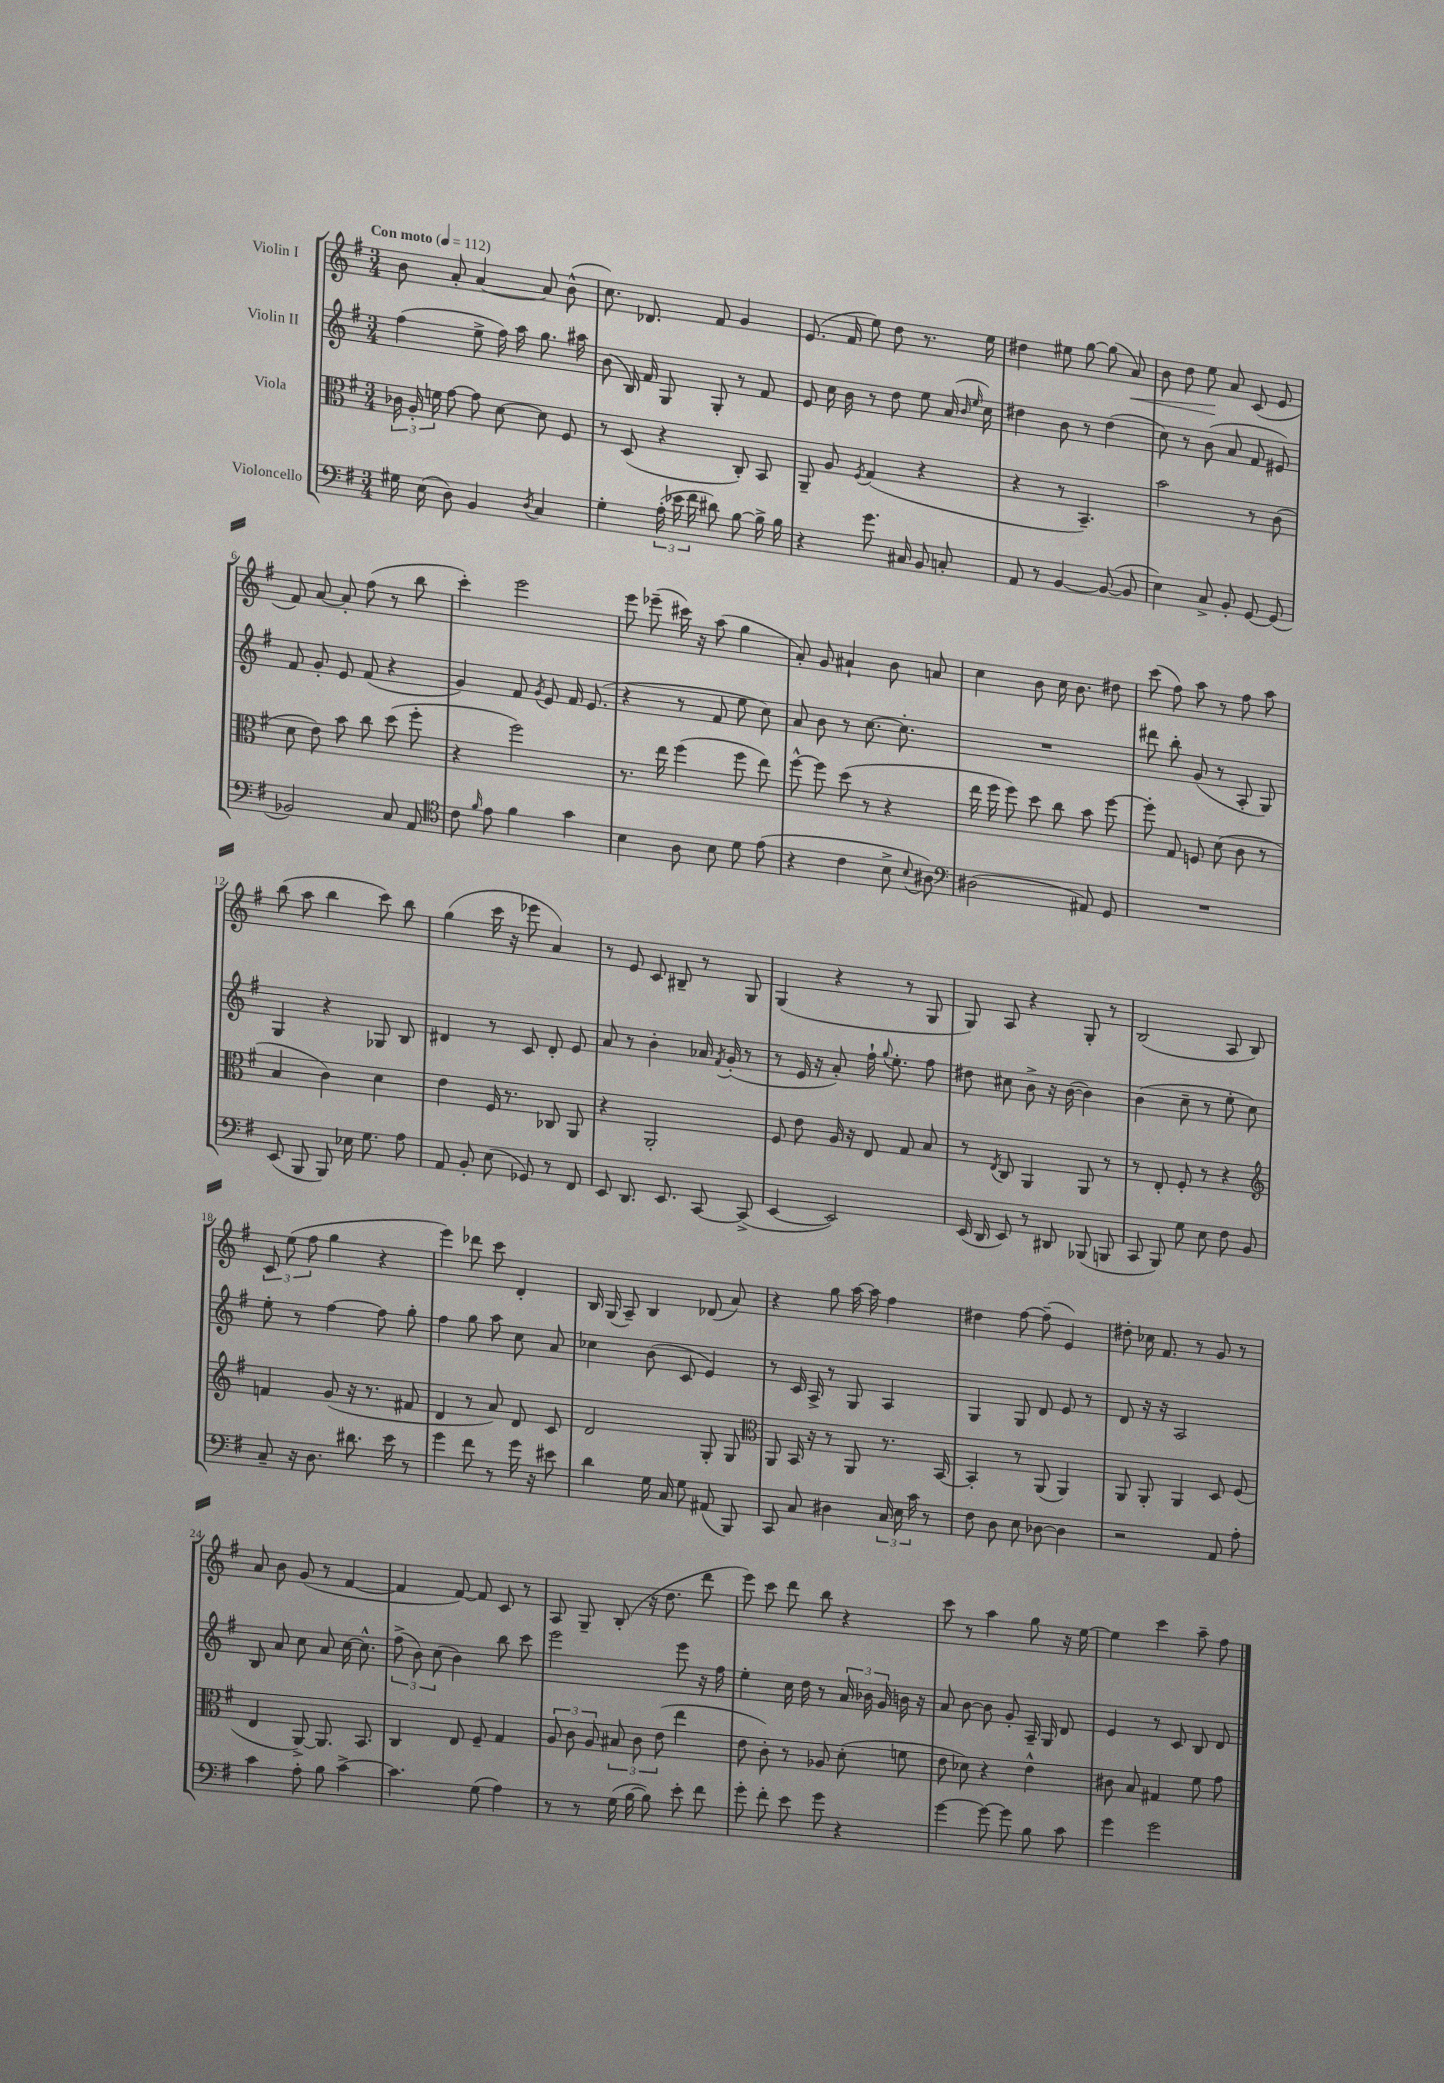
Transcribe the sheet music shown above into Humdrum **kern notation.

**kern	**kern	**kern	**kern	**dynam
*part4	*part3	*part2	*part1	*part1
*staff4	*staff3	*staff2	*staff1	*staff1
*I"Violoncello	*I"Viola	*I"Violin II	*I"Violin I	*
*clefF4	*clefC3	*clefG2	*clefG2	*
*k[f#]	*k[f#]	*k[f#]	*k[f#]	*
*M3/4	*M3/4	*M3/4	*M3/4	*
*MM112	*MM112	*MM112	*MM112	*
=1	=1	=1	=1	=1
!	!	!	!LO:TX:a:B:t=Con moto	!
16G#X\	24c-X\	(4ff#\	8b\	.
.	24A'/	.	.	.
(16E\	.	.	.	.
.	24fn\	.	.	.
8D\)	[8g\	.	8a'/	.
4BB/	8g\]	8ee^\	[4a/	.
.	[8d\	16ff#\)	.	.
.	.	16aa\	.	.
8qD/	.	.	.	.
4C/	8d\]	8.gg\	8a/]	.
.	8F#/	.	(8b^^\	.
.	.	16aa#X\	.	.
=2	=2	=2	=2	=2
4G'\	8r	(8b\	8.cc\)	.
.	(8D/	16B/)	.	.
.	.	16f#/	8.d-X/	.
(24A'\	4r	8G/	.	.
24e-X\	.	.	.	.
24f#\	.	.	.	.
8d#X\)	.	8G'/	8f#/	.
[8B\	8C'/)	8r	4g/	.
16B^\]	8BB/	8f#/	.	.
16B\	.	.	.	.
=3	=3	=3	=3	=3
4r	8AA~/	8e/	(8.e/	.
.	8A/	16cc\	.	.
.	.	16b\	16f#/	.
.	8qF#/	.	.	.
8.g\	(4G/	8r	8ee\)	.
.	.	8dd\	8dd\	.
16C#X/	.	.	.	.
8BB/	4r	8ee\	8.r	.
8Cn'/	.	(16a/	.	.
.	.	16qqb/	.	.
.	.	16qqee/	.	.
.	.	16cc\)	16ee\	.
=4	=4	=4	=4	=4
8AA/	4r	4dd#X\	4dd#X\	.
8r	.	.	.	.
[4BB/	8r	8b\	8ee#X\	.
.	4.BB~/)	8r	[8gg\	.
(8BB/_	.	(4dd#\	(8gg\]	.
!	!	!	!	!LO:HP:b
8BB/]	.	.	8a/)	<
=5	=5	=5	=5	=5
4E\)	2b\	8cc\)	8b\	.
.	.	8r	8dd\	.
8C^/	.	(8b\	8ee\	.
8BB'/	.	8a/	8a/	[
[8GG/	8r	8f#/	(8c/	.
(8GG/]	(8c\	8e#X/)	8e/	.
!!LO:LB:g=z
=6	=6	=6	=6	=6
2BB-X/)	8d\	8f#/	8f#/)	.
.	8e\)	8g'/	[8a/	.
.	8b\	8e/	8a'/]	.
.	8cc\	(8f#/	(8ff#\	.
8C/	(8dd\	4r	8r	.
8AA/	8ff#'\	.	8bb\	.
=7	=7	=7	=7	=7
*clefC4	*	*	*	*
8c\	4r	4g/)	4ccc'\)	.
16qqf#/	.	.	.	.
8e\	.	.	.	.
4f#\	2ff#\)	8f#/	2eee\	.
.	.	8qg/	.	.
.	.	8e/	.	.
4g\	.	16f#/	.	.
.	.	(8.e/	.	.
=8	=8	=8	=8	=8
4B\	8.r	4r	8eee\	.
.	.	.	(8eee-X~\	.
.	16ee\	.	.	.
8A\	(4ff#\	8r	16ccc#X\)	.
.	.	.	16r	.
8B\	.	8f#/	(8aa\	.
8d\	8ff#\	8ee\	4gg\	.
(8e\	8ee\)	8cc\)	.	.
=9	=9	=9	=9	=9
4r	[8ff#^^\	8a/	8a'/)	.
.	8ff#\]	8b\	8g/	.
4c\	(8dd\	8r	4a#X`/	.
.	8r	[8.cc\	.	.
8B^\	4r	.	8b\	.
.	.	8.cc'\]	.	.
8qqB/	.	.	.	.
8A#X\)	.	.	8an/	.
=10	=10	=10	=10	=10
*clefF4	*	*	*	*
(2D#X\	16ee\	2.r	4cc\	.
.	16ff#\	.	.	.
.	8ff#\)	.	.	.
.	8dd\	.	8b\	.
.	8cc\	.	16cc\	.
.	.	.	8.b\	.
8AA#X/)	8b\	.	.	.
8GG/	[8ff#\	.	8dd#X\	.
=11	=11	=11	=11	=11
2.r	8ff#'\]	8ddd#X\	(8ccc\	.
.	8G/	8bb'\	8ff#\)	.
.	8Fn/	(8g/	8aa\	.
.	(8d\	8r	8r	.
.	8c\	8A'/	8ff#\	.
.	8r	8G/)	8aa\	.
!!LO:LB:g=z
=12	=12	=12	=12	=12
(8EE/	4B/	4G/	(8bb\	.
8BBB/	.	.	8aa\	.
8BBB/)	4c\)	4r	4bb\	.
16E-X\	.	.	.	.
8.G\	.	.	.	.
.	4d\	8G-X/	8ccc\)	.
8A\	.	8B/	8bb\	.
=13	=13	=13	=13	=13
8AA/	4e\	4d#X/	(4gg\	.
8BB'/	.	.	.	.
(8E\	16F#/	8r	16ccc\	.
.	8.r	.	16r	.
8GG-X/)	.	8c/	8eee-X\	.
8r	8C-X/	8d#'/	4a/)	.
8FF#/	8AA/	8e/	.	.
=14	=14	=14	=14	=14
8EE/	4r	8a/	8r	.
8.DD/	.	8r	8e/	.
.	2AA'/	4b'\	8c/	.
8.EE/	.	.	.	.
.	.	.	8B#X~/	.
[8CC/	.	16a-X/	8r	.
.	.	8qf#/	.	.
.	.	(16g'/	.	.
(8CC^/]	.	8r	8G/	.
=15	=15	=15	=15	=15
[4EE/	8F#/	8r	(4G/	.
.	8e\	16e/	.	.
.	.	16r	.	.
2EE/])	16A/	8a'/)	4r	.
.	16r	.	.	.
.	8E/	16ff#`\	.	.
.	.	8qqgg/	.	.
.	.	8.ee'\	.	.
.	8G/	.	8r	.
.	8B/	8ff#\	8G/	.
=16	=16	=16	=16	=16
(16EE/	8r	8dd#X\	8G/)	.
16DD/	.	.	.	.
.	8qE/	.	.	.
8EE/)	8C/	8cc#X\	8A/	.
8r	4AA/	8b^\	4r	.
8DD#X/	.	16r	.	.
.	.	([16b\	.	.
(8BBB-X/	8AA/	4b\])	8G'/	.
8BBBn/	8r	.	8r	.
=17	=17	=17	=17	=17
8CC/	8r	(4b\	(2B/	.
8BBB/)	8E'/	.	.	.
8G\	8F#'/	8cc~\	.	.
8E\	8r	8r	.	.
8F#\	4r	8ee'\	8A/	.
8BB/	.	8cc\)	8B/)	.
!!LO:LB:g=z
=18	=18	=18	=18	=18
*	*clefG2	*	*	*
8C~/	4fn/	8ee'\	12c/	.
.	.	.	(12ee\	.
16r	.	8r	.	.
.	.	.	12ff#\	.
8.D\	.	.	.	.
.	(8g/	[4ff#\	4gg\	.
8.d#X\	16r	.	.	.
.	8.r	.	.	.
.	.	8ff#\]	4r	.
16e\	.	.	.	.
8r	8f#X/	8gg'\	.	.
=19	=19	=19	=19	=19
4g\	4d/	4ff#\	4eee\)	.
8f#\	8r	8gg\	8ddd-X\	.
8r	8a/)	8aa\	8ccc\	.
16g\	8d/	8cc\	4d'/	.
16r	.	.	.	.
8e#X\	8c/	8a/	.	.
=20	=20	=20	=20	=20
4d\	2d/	4cc-X\	16B/	.
.	.	.	(16G/	.
.	.	.	8A~/)	.
16G\	.	(8b\	4B/	.
16C/	.	.	.	.
8G\	.	8c/	.	.
(8AA#X/	8G'/	4e/)	(8d-X/	.
8BBB/)	8G/	.	8a/)	.
=21	=21	=21	=21	=21
*	*clefC3	*	*	*
8CC/	8AA/	8r	4r	.
8C/	16BB/	16c/	.	.
.	16r	16A^/	.	.
4D#X\	8r	8r	8gg\	.
.	8AA/	8G/	[16aa\	.
.	.	.	16aa\]	.
24C/	8.r	4A/	4ff#\	.
24E\	.	.	.	.
24c\	.	.	.	.
8r	.	.	.	.
.	[16BB/	.	.	.
=22	=22	=22	=22	=22
8F#\	4BB'/]	4G/	4dd#X\	.
8D\	.	.	.	.
8E\	8r	8G/	[8ff#\	.
[8D-X\	(8AA/	8d/	(8ff#~\]	.
4D-\]	4AA/)	8e/	4e/)	.
.	.	8r	.	.
=23	=23	=23	=23	=23
2r	8AA/	8d/	8dd#X'\	.
.	8AA'/	16r	16cc-X\	.
.	.	16r	8.f#/	.
.	4AA/	2A/	.	.
.	.	.	8r	.
8AA/	8D/	.	8g/	.
8A'\	(8F#/	.	8r	.
!!LO:LB:g=z
=24	=24	=24	=24	=24
4c\	4E/	8B/	8a/	.
.	.	8a/	8b\	.
8A'\	[8AA^/)	8cc\	(8g/	.
8B\	8.AA/]	8a/	8r	.
[4c^\	.	[16cc\	[4f#/	.
.	8.BB/	8.cc^^\]	.	.
=25	=25	=25	=25	=25
4.c\]	4C/	(12ff#^\	4f#/]	.
.	.	12b\)	.	.
.	.	(12cc\	.	.
.	8E/	4b\)	[8f#/)	.
(8G\	8F#~/	.	8f#/]	.
4A\)	4G/	8bb\	8c/	.
.	.	8ccc\	8r	.
=26	=26	=26	=26	=26
8r	12A/	2eee\	8A/	.
.	12c\	.	.	.
8r	.	.	8G~/	.
.	12A/	.	.	.
(16G\	12B#X/	.	(8B'/	.
[16B\	.	.	.	.
.	12c\	.	.	.
8B\])	.	.	16r	.
.	(12e\	.	.	.
.	.	.	8.dd\	.
8e'\	4ee\	8eee\	.	.
8f#\	.	16r	8ddd\	.
.	.	16ff#\	.	.
=27	=27	=27	=27	=27
8g'\	8e\	4ee'\	8eee\)	.
8f#'\	8c'\)	.	8ccc\	.
8e\	8r	16cc\	8ddd\	.
.	.	16dd\	.	.
8g\	8A-X/	8r	8bb\	.
4r	(8d'\	24a/	4r	.
.	.	24b-X\	.	.
.	.	24g/	.	.
.	8fn\	16bn\	.	.
.	.	16r	.	.
=28	=28	=28	=28	=28
[4g\	8e\	8a/	8ccc\	.
.	8d-X\)	[8b\	8r	.
8g\_	4r	8b\]	4aa\	.
8g\]	.	8g'/	.	.
8B\	4e^^\	16A~/	8gg\	.
.	.	16G/	.	.
8c\	.	8d/	16r	.
.	.	.	[16ee\	.
=29	=29	=29	=29	=29
4g\	8c#X\	4e/	4ee\]	.
.	8B/	.	.	.
2g\	4G#X/	8r	4ccc\	.
.	.	8c/	.	.
.	8f#\	8B/	8aa~\	.
.	8g\	8d/	8ff#\	.
==	==	==	==	==
*-	*-	*-	*-	*-
